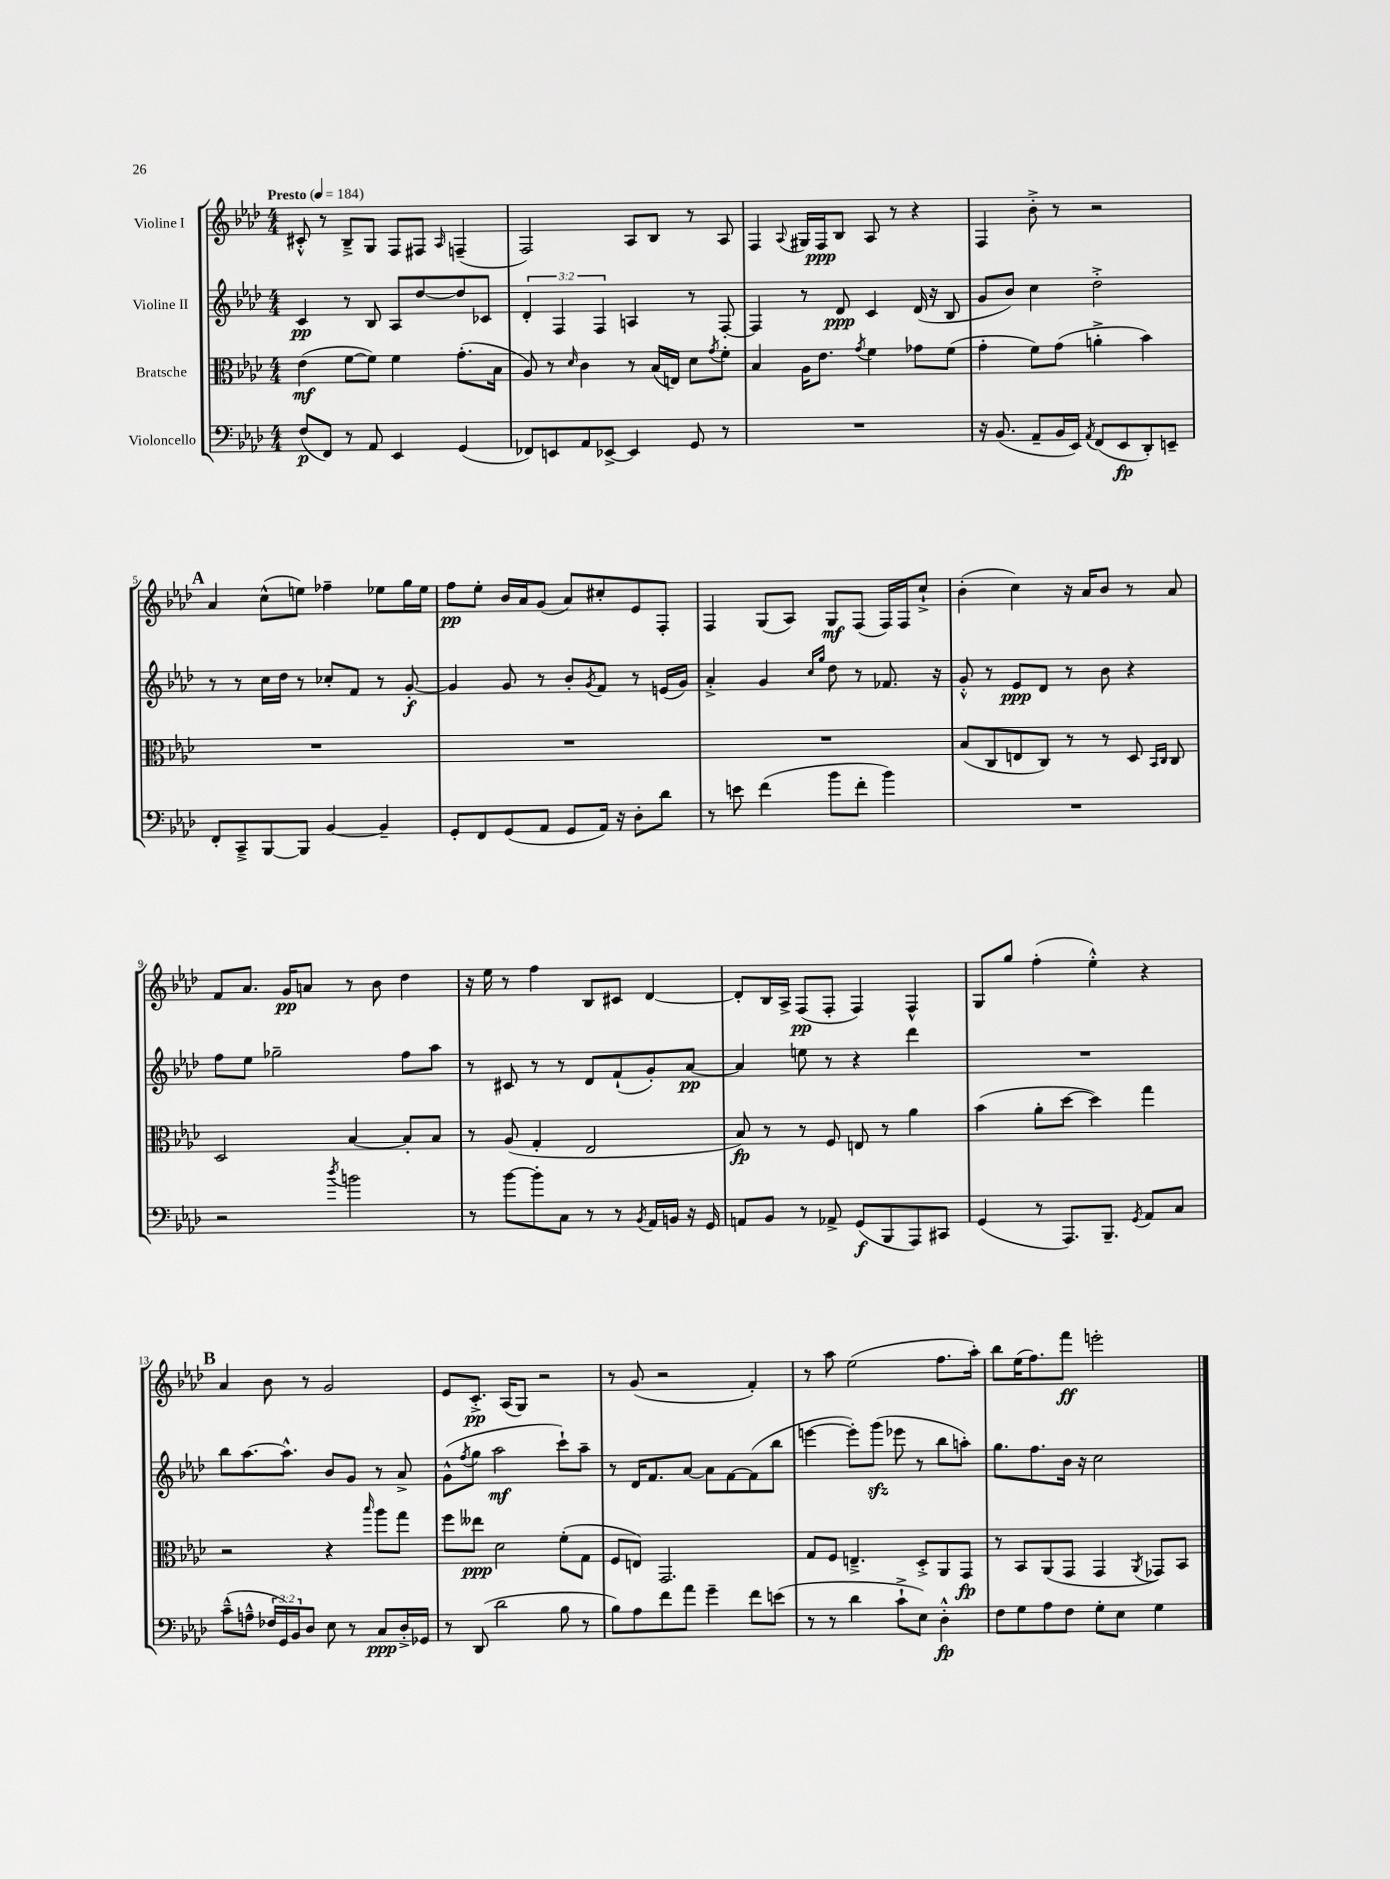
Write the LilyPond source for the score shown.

<<
\new StaffGroup <<
\new Staff = "s0" \with { instrumentName = "Violine I" } {
    \clef treble \key aes \major \numericTimeSignature \time 4/4 \tempo "Presto" 4 = 184
    cis'8-.-^ r8 bes8---> g8 f8 fis8 \grace { aes16 } f4--( |
    f2) aes8 bes8 r8 aes8 |
    f4 \appoggiatura { aes8 } gis16 f16\ppp bes8 aes8 r8 r4 |
    f4 bes'8-.-> r8 r2 |
    \mark \markup { \bold "A" } aes'4 c''8-^( e''8) fes''4-- ees''8 g''16 ees''16 |
    f''8\pp ees''8-. bes'16 aes'16 g'8( aes'8) cis''8-. ees'8 f8-. |
    f4 g8( aes8) g8\mf f8( f16) f16 c''8-!-> |
    bes'4-.( c''4) r16 aes'16 bes'8 r8 aes'8 |
    f'8 aes'8. g'16\pp a'8 r8 bes'8 des''4 |
    r16 ees''16 r8 f''4 bes8 cis'8 des'4~ |
    des'8-. bes16 aes16-> f8\pp( f8-. f4) f4-^ |
    g8 g''8 f''4-.( ees''4-.-^) r4 |
    \mark \markup { \bold "B" } aes'4 bes'8 r8 g'2 |
    ees'8 c'8.-.->\pp aes16( g8) r2 |
    r8 g'8( r2 f'4-.) |
    r8 aes''8 ees''2( f''8. aes''16-.) |
    bes''8 ees''16( f''8.) f'''8\ff e'''2-. \bar "|." |
}
\new Staff = "s1" \with { instrumentName = "Violine II" } {
    \clef treble \key aes \major \numericTimeSignature \time 4/4 \override Staff.TupletNumber.text = #tuplet-number::calc-fraction-text
    c'4\pp r8 bes8 aes8 des''8~ des''8 ces'8 |
    \tuplet 3/2 { des'4-. f4 f4 } a4 r8 f8~-. |
    f4 r8 des'8\ppp c'4 des'16( r16 bes8 |
    g'8 bes'8) c''4 des''2-.-> |
    \mark \markup { \bold "A" } r8 r8 c''16 des''16 r8 ces''8-. f'8 r8 g'8~-.\f |
    g'4 g'8 r8 bes'8-. \acciaccatura { g'8 } f'8 r8 e'16( g'16) |
    aes'4-.-> g'4 \grace { c''16 g''16 } des''8 r8 fes'8. r16 |
    g'8-.-^ r8 ees'8\ppp des'8 r8 bes'8 r4 |
    f''8 ees''8 ges''2-- f''8 aes''8 |
    r8 cis'8 r8 r8 des'8 f'8-!( g'8-.) aes'8~\pp |
    aes'4 e''8 r8 r4 des'''4 |
    R1 |
    \mark \markup { \bold "B" } bes''8 aes''8.~ aes''8.-^ bes'8 g'8 r8 aes'8-> |
    g'8-^( \acciaccatura { f''8 } g''8 aes''2\mf c'''8-!) aes''8-- |
    r8 des'16 f'8. aes'8~ aes'8 f'8~ f'8( bes''8 |
    e'''4~ e'''8-.) g'''8\sfz( ees'''8 r8 bes''8 a''8-.) |
    g''8. f''8. bes'16 r16 c''2 \bar "|." |
}
\new Staff = "s2" \with { instrumentName = "Bratsche" } {
    \clef alto \key aes \major \numericTimeSignature \time 4/4
    ees'4\mf( f'8~ f'8) f'4 g'8.-.( bes16 |
    aes8) r8 \grace { des'16 } c'4 r8 bes16( e16) des'8 \acciaccatura { g'8 } f'8-. |
    bes4 aes16 ees'8. \acciaccatura { g'8 } f'4 ges'8 f'8( |
    g'4-. f'8) g'8( a'4-.-> bes'4) |
    \mark \markup { \bold "A" } R1 |
    R1 |
    R1 |
    bes8( c8 e8 c8) r8 r8 des8 \grace { bes,16 c16 } c8 |
    des2 bes4~ bes8-. bes8 |
    r8 aes8( g4-. ees2 |
    bes8\fp) r8 r8 f8 e8 r8 aes'4 |
    bes'4( aes'8-. des''8~ des''4) g''4 |
    \mark \markup { \bold "B" } r2 r4 \grace { bes''16 } aes''8 g''8 |
    f''8 eeses''8\ppp des'2 f'8-.( g8 |
    f8 e8) g,2. |
    g8 f8 e4.---> des8-.-> aes,8 g,8\fp |
    r8 bes,8 aes,8( g,8 g,4 \acciaccatura { aes,8 } ges,8) bes,8 \bar "|." |
}
\new Staff = "s3" \with { instrumentName = "Violoncello" } {
    \clef bass \key aes \major \numericTimeSignature \time 4/4 \override Staff.TupletNumber.text = #tuplet-number::calc-fraction-text
    f8\p( f,8) r8 aes,8 ees,4 g,4( |
    fes,8) e,8 aes,8 ees,8~-> ees,4 g,8 r8 |
    R1 |
    r16 bes,8.( aes,8-- bes,16 ees,16) \acciaccatura { aes,8 } f,8( ees,8\fp des,8-.) e,8-- |
    \mark \markup { \bold "A" } f,8-. c,8---> bes,,8~ bes,,8 bes,4~ bes,4-- |
    g,8-. f,8 g,8( aes,8 g,8 aes,16) r16 des8-. des'8 |
    r8 e'8 f'4( bes'8 f'8-. bes'4) |
    R1 |
    r2 \acciaccatura { des''8 } b'2 |
    r8 bes'8~ bes'8-. c8 r8 r8 \acciaccatura { bes,8 } aes,16 b,16 r16 g,16 |
    a,8 bes,8 r8 aes,8-> g,8\f( bes,,8 aes,,8) cis,8 |
    g,4( r8 aes,,8.) bes,,8.-- \acciaccatura { g,8 } aes,8 c8 |
    \mark \markup { \bold "B" } c'8---^( a8---^ \tuplet 3/2 { fes16 g,16) bes,16 } des8 ees8 r8 c8\ppp des16-.-> ges,16 |
    r8 des,8( des'2 bes8 r8 |
    bes8) aes8 f'8 aes'8 g'4-- f'8 e'8( |
    r8 r8 des'4 c'8-!-> ees8) des4-.-^\fp |
    f8 g8 aes8 f8 g8-. ees8 g4 \bar "|." |
}
>>
>>
